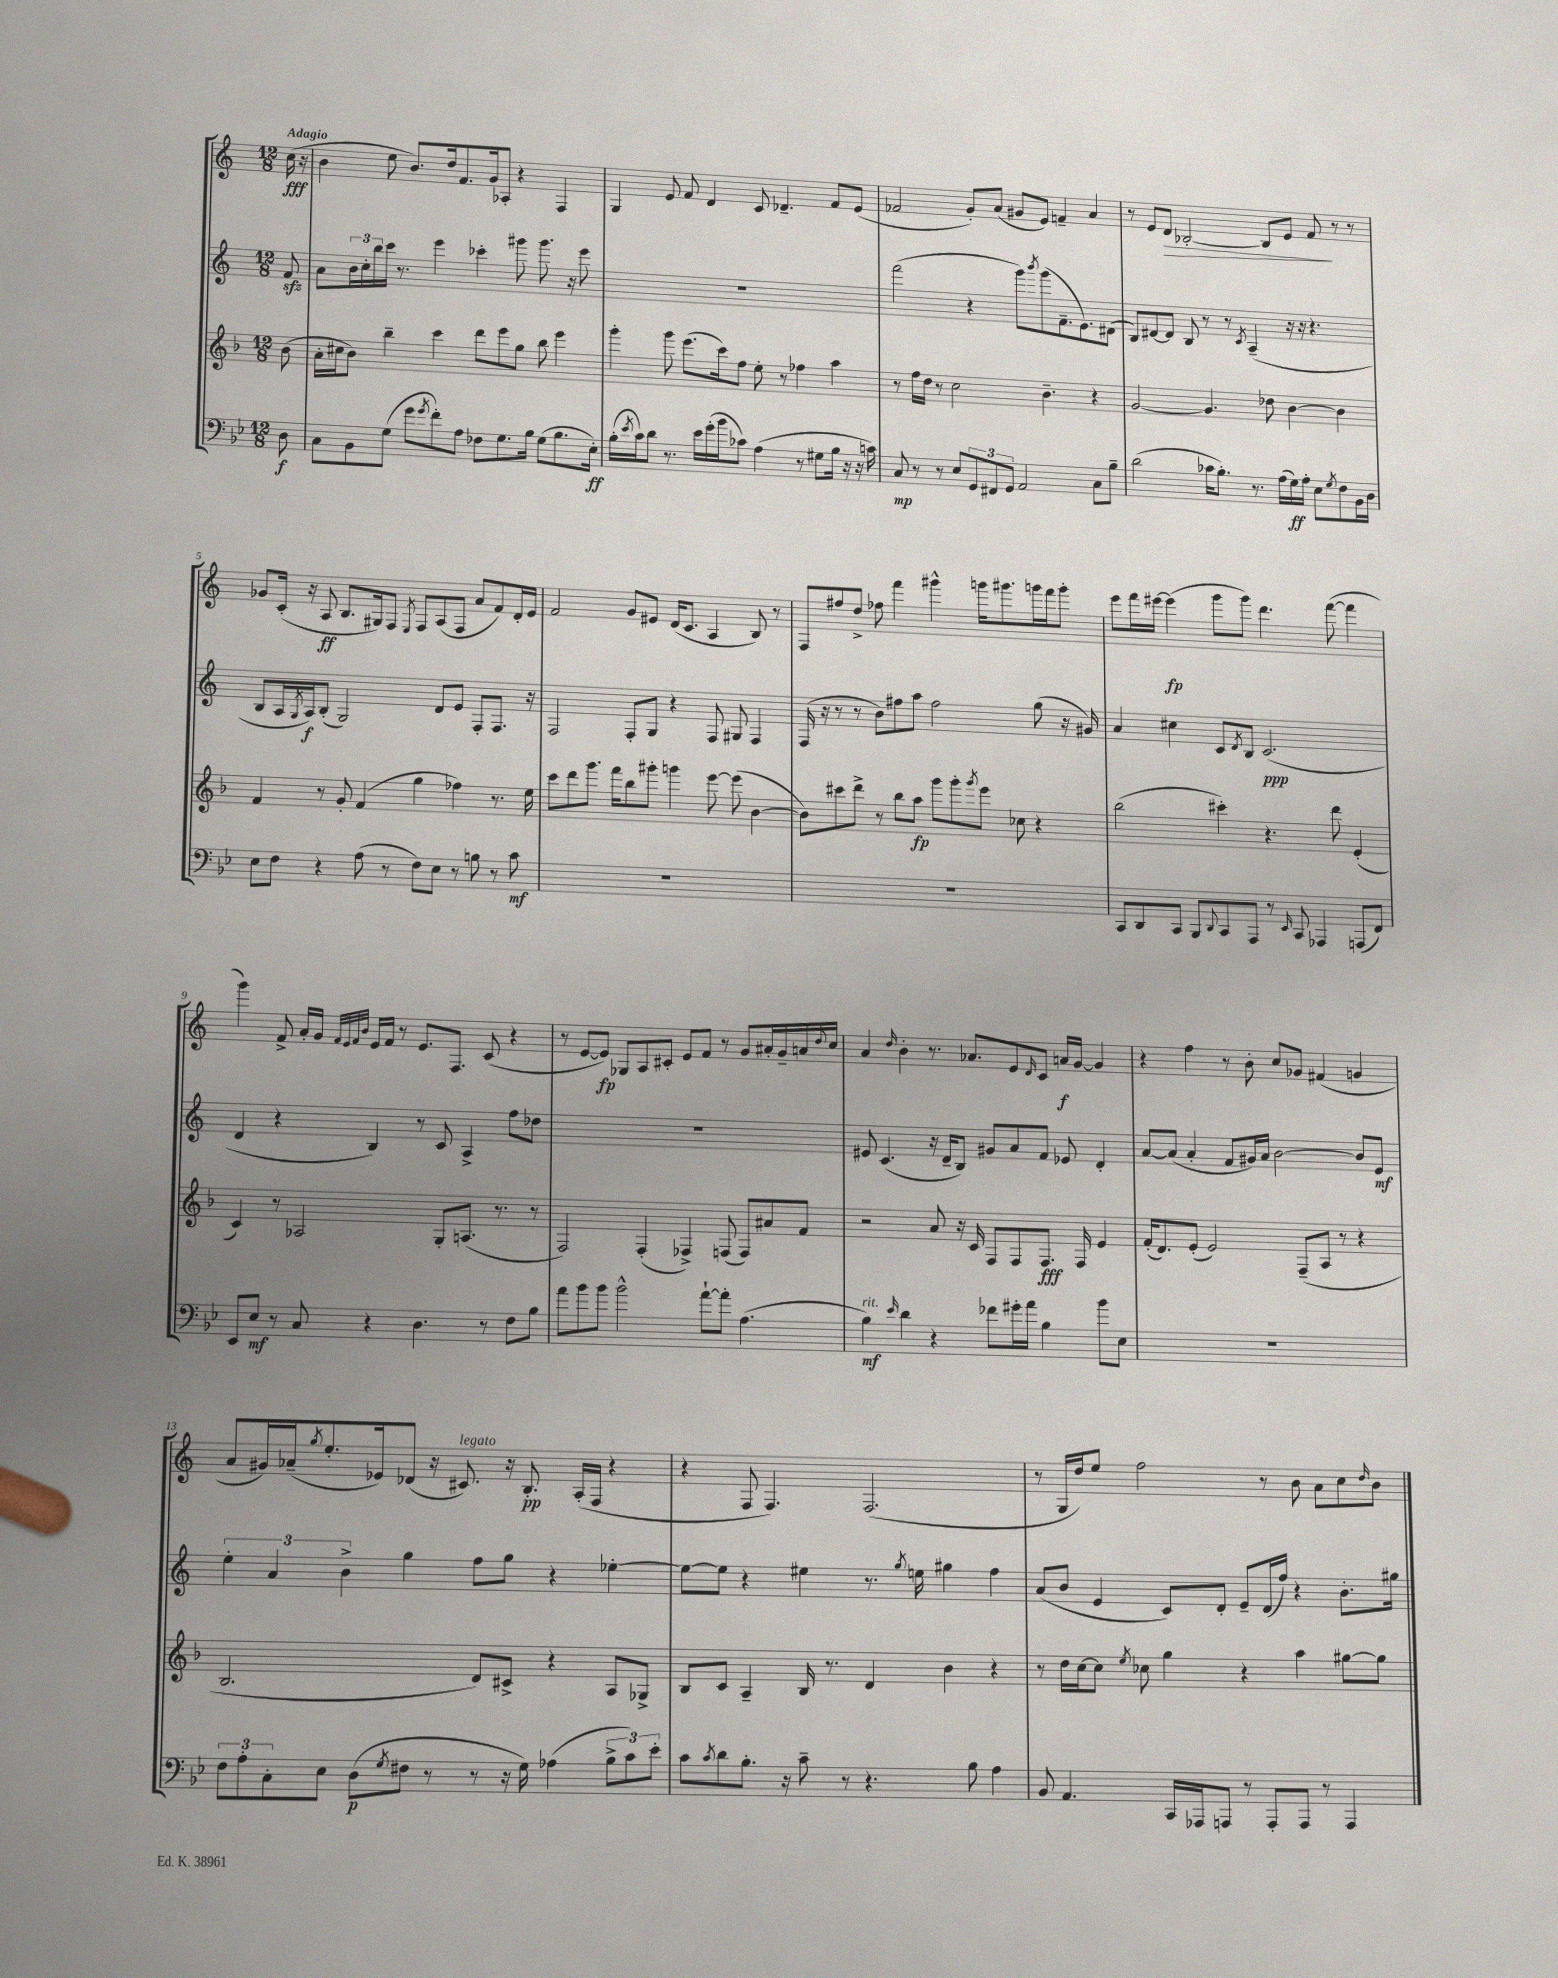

**kern	**kern	**kern	**kern
*staff4	*staff3	*staff2	*staff1
*clefF4	*clefG2	*clefG2	*clefG2
*k[b-e-]	*k[b-]	*k[]	*k[]
*M12/8	*M12/8	*M12/8	*M12/8
8D	(8b-	8f	(16cc
.	.	.	16r
=	=	=	=
8C	16a'	8a	4b
.	16cc#	.	.
8BB-	8b-)	24b	.
.	.	24cc'	.
.	.	24bb	.
(8G	4bb-~	16ccc	8ee
.	.	8.r	.
8g	.	.	8.b)
8qg	.	.	.
8f')	4ccc	4eee	.
.	.	.	16dd
8A	.	.	8.f
8F-	8ddd	4ccc-'	.
.	.	.	16g
8.G	8eee	.	8A-'
.	8gg	8ggg#	4r
16B-	.	.	.
(8G	8bb-	8.ggg#	.
8.B-	4eee	.	4F
.	.	16r	.
.	.	8eee	.
16E-')	.	.	.
=	=	=	=
(16B-'	4ggg'	1.r	4G
8qe-	.	.	.
16c)	.	.	.
8d	.	.	.
8.r	8ggg	.	8e
.	(8.eee	.	8f
16e-	.	.	.
(16g'	.	.	4d
16b-	16ccc)	.	.
8c-)	8ff	.	.
(4A	8ee'	.	8c
.	8r	.	4.d-~
8r	4ff-	.	.
8G#	.	.	.
16B-	4aa	.	8f
16r	.	.	.
16r	.	.	(8e
16c)	.	.	.
=	=	=	=
8C	8r	(2fff	2f-
8r	16ff	.	.
.	16dd	.	.
8r	8r	.	.
8E-	2cc	.	.
12GG	.	4r	8g')
12FF#	.	.	.
.	.	.	(8a
12GG	.	.	.
2AA	.	8ggg)	8g#
.	.	8qbbb	.
.	4.b-~	(8ggg	8e)
.	.	8.f~	4f~
.	.	8.e)	.
8C	4r	.	4a
8B-~	.	(8d#	.
=	=	=	=
(2d	[2g	8B)	8r
.	.	[8d#	8e
.	.	8d#]	8d
.	.	8B	[2B-'
16c-	4.g]	8r	.
8.B-')	.	.	.
.	.	8r	.
.	.	8qc	.
8.r	.	(4A~	.
.	8dd-	.	8B-]
(16A	.	.	.
16G)	[4b-	16r	8e
16A'	.	16r	.
8E-	.	4.r	8f
8qG	.	.	.
8F	4b-]	.	8r
16BB-	.	.	8r
16D	.	.	.
=	=	=	=
8E-	4f	8B	8g-
8F	.	16A	(16c'
.	.	8qG	.
.	.	16A)	16r
4r	8r	(8B'	8A
.	8g'	2G)	8.B
(8A	(4f	.	.
.	.	.	16G#)
8r	.	.	8F
.	.	.	8qE
8F)	4gg	.	8F
8E-	.	8d	(8A
8r	4ff-)	8e	8F
8B	.	8F'	8a
8r	8.r	8.F	8f)
8c	.	.	16d'
.	16ee	16r	16e
=	=	=	=
1.r	8ccc	2F	2f
.	8ddd	.	.
.	8.ggg	.	.
.	16fff	.	.
.	8bb-	8F'	8g
.	8ggg#'	8G	8e#
.	4ggg	4r	(16d
.	.	.	8.c
.	[8eee	8F	4A
.	(8eee]	8G#	.
.	[4b-	4F	8B)
.	.	.	8r
=	=	=	=
1.r	8b-])	(16F	8F
.	.	16r	.
.	8ccc#	8r	8ff#
.	8ddd^	8r	8dd^
.	8r	8b)	8ff-
.	8bb-	8ff#	4fff
.	8aa	8aa	.
.	8ggg	2ff#	4ggg#^^
.	8ggg'	.	.
.	8qggg	.	.
.	8eee	.	16ggg
.	.	.	8.ggg#
.	8cc-	.	.
.	4r	(8gg	16ggg
.	.	.	16fff
.	.	16r	8ggg'
.	.	16g#)	.
=	=	=	=
8CC	(2bb-	4a	8eee
8DD	.	.	16fff
.	.	.	[16eee#
8CC	.	4cc#	(4eee#]
8BBB-	.	.	.
8qqDD	.	.	.
8CC	4ccc#')	8c	8ggg
.	.	8qd	.
8AAA	.	8B	8ggg)
8r	4.r	(2.c	4.ddd
16qqEE-	.	.	.
8CC	.	.	.
4AAA-	.	.	.
.	8ddd	.	([8fff
(8AAA	(4e'	.	4fff]
8FF)	.	.	.
=	=	=	=
8EE-	4c)	4d	4ggg)
8E-	.	.	.
8r	8r	4r	8f^
8C	2A-	.	16a'
.	.	.	16g
.	.	.	32qqf
.	.	.	32qqe
.	.	.	32qqf
.	.	.	32qqb
4r	.	4B)	16e
.	.	.	16f
.	.	.	8r
4.D	.	8r	8.e
.	8G'	8c	.
.	.	.	8.F
.	(8.A	4A^	.
8r	.	.	(8c
.	8.r	.	.
8F	.	8ff	4r
8B-	8r	8dd-	.
=	=	=	=
8a	2F)	1.r	8r
8b-	.	.	[8e
8b-	.	.	8e])
2b-^^	.	.	8G-
.	(4F'	.	8A
.	.	.	8c#'
.	4F-^)	.	8e
[8a`	.	.	8f
8a']	(8F	.	8r
(4.A	8F)	.	8g
.	8a#	.	16a#'
.	.	.	16g~
.	8f	.	16a
.	.	.	8qqdd
.	.	.	16cc
=	=	=	=
4B-)	2r	8e#	4a
.	.	(4.c	.
16qqe-	.	.	16qqdd
4d	.	.	4b'
4r	8a	16r	8.r
.	.	16d~	.
.	16r	8B)	.
.	16c	.	8.a-
8f-	8F	8g#	.
16g#'	8F	8a	8e
16a	.	.	.
.	.	.	16qqd
4B-	8.F	8f	8c
.	.	8e-	16a
.	16F	.	[16g
8b-	4e	4d'	4g]
8E-	.	.	.
=	=	=	=
1.r	(16f'	[8a	4r
.	8.d)	.	.
.	.	(8a]	.
.	(8e'	4a'	4ff
.	2e)	.	.
.	.	8f	8r
.	.	16g#)	8b'
.	.	16a	.
.	.	[2b	8cc
.	(8F~	.	8g-
.	8A	.	(4f#
.	8r	.	.
.	4r	8b]	4g
.	.	8e	.
=	=	=	=
12F	2.B-	6ee'	8a
12A'	.	.	.
.	.	.	16g#)
12C'	.	6a	.
.	.	.	(16a-~
.	.	.	8qgg
8E-	.	.	8.ee'
.	.	6b^	.
(8D	.	.	.
.	.	.	16e-)
8qG	.	.	.
8F#	.	4gg	(8d-
8r	.	.	16r
.	.	.	8.c#)
8r	8d)	8ff	.
16r	8c#^	8gg	16r
16G)	.	.	8.B'
(4A-	4r	4r	.
.	.	.	(16A'
.	.	.	16F
12B-^	8A	[4ee-'	4r
12c)	.	.	.
.	8G-^	.	.
12e-'	.	.	.
=	=	=	=
8c	8B-	8ee-_	4r
8qc	.	.	.
8d	8c	8ee-]	.
8.B-'	4A~	4r	8F
.	.	.	4.F)
16r	.	.	.
8c~	16B-	4ee#	.
.	8.r	.	.
8r	.	.	.
4.r	4d	8.r	(2.F
.	.	8qgg	.
.	.	16ee	.
.	4b-	4gg#	.
8B-	.	.	.
4A	4r	4ff	.
=	=	=	=
8BB-	8r	(8a	8r
4.AA	16dd	8b	16G
.	[16cc	.	16dd)
.	8cc]	4e	8ee
.	8qee	.	.
.	8cc-	.	2ff
16CC	4gg	8c)	.
16AAA-	.	.	.
8AAA	.	8d'	.
8r	4r	8e~	.
8AAA'	.	(16d	8r
.	.	16ff)	.
8AAA	4aa	4r	8b
8r	.	.	8a
4AAA	[8gg#	8.b'	8cc
.	.	.	16qqdd
.	8gg#]	.	8b
.	.	16gg#	.
==	==	==	==
*-	*-	*-	*-
